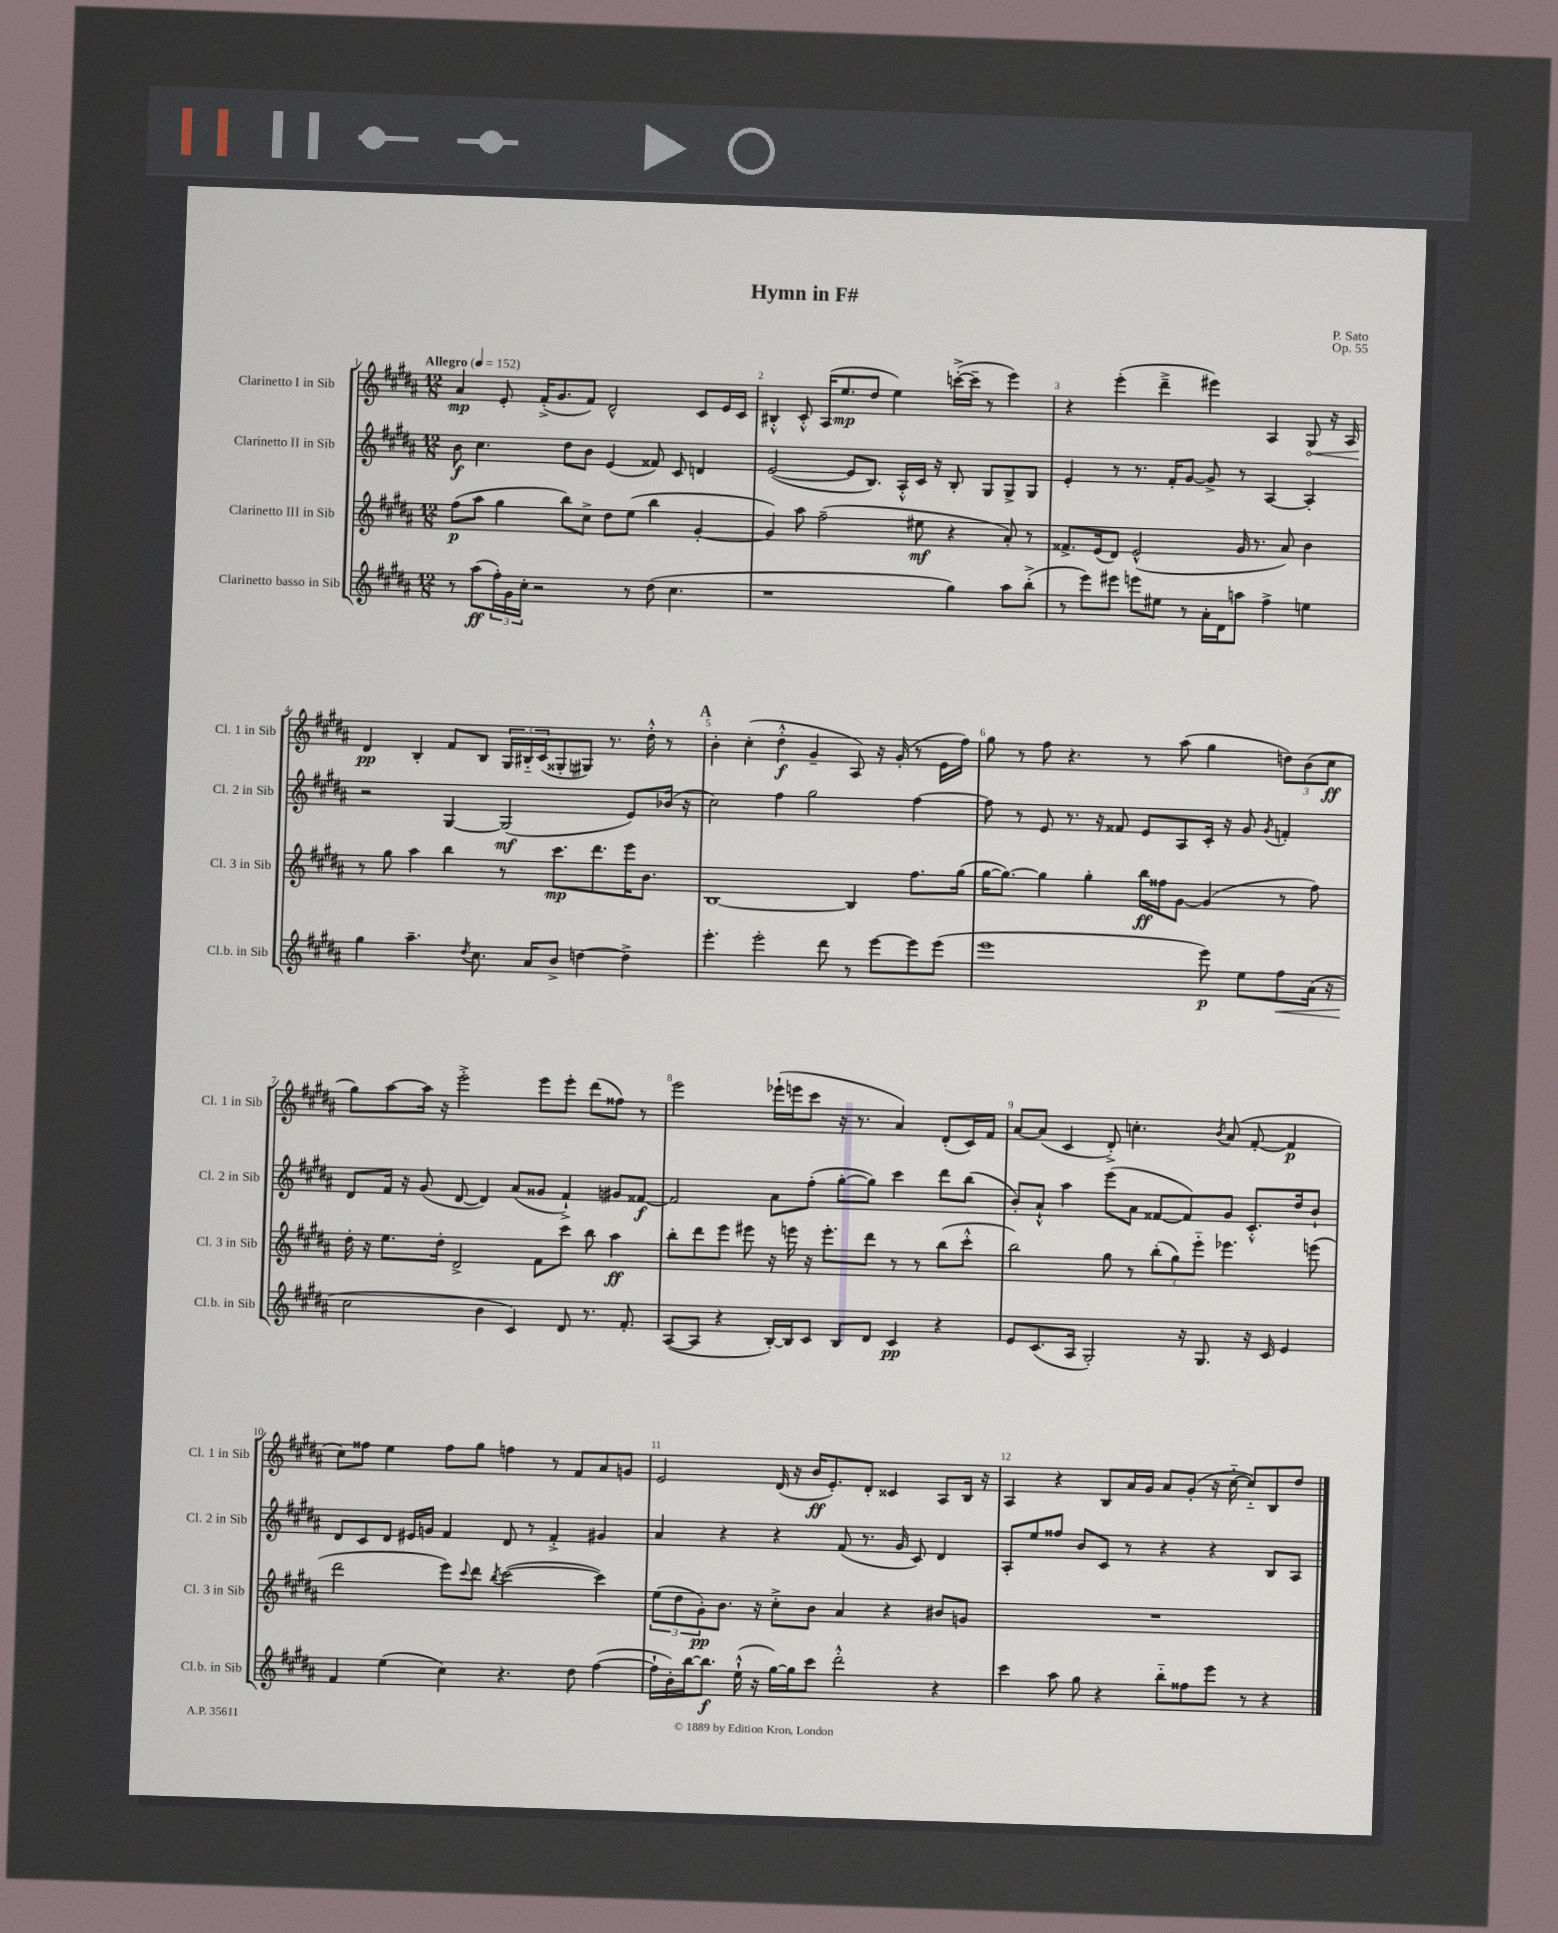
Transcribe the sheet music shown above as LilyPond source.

\header { title = "Hymn in F#" composer = "P. Sato" opus = "Op. 55" }
<<
\new StaffGroup <<
\new Staff = "s0" \with { instrumentName = "Clarinetto I in Sib" shortInstrumentName = "Cl. 1 in Sib" } {
    \clef treble \key b \major \numericTimeSignature \time 12/8 \tempo "Allegro" 4 = 152
    ais'4\mp e'8-. fis'16-.->( gis'8. fis'8) dis'2-^ cis'8 e'16 cis'16 |
    bis4-.-^ cis'8-.-^ ais16( e''8.\mp dis''8 e''4) c'''16~-.->( c'''16-- r8 e'''4) |
    r4 e'''4-.( dis'''4---> eis'''4) ais4 \once \override Hairpin.circled-tip = ##t gis8\< r16 ais16 |
    dis'4\pp\! b4-. fis'8 b8 \tuplet 3/2 { gis16 bis16-_ cis'16( } gisis8-. gis8) r8. dis''16-.-^ r8 |
    \mark \markup { \bold "A" } b'4-. cis''4-.( dis''4-.-^\f gis'4-- ais8) r16 gis'16-.( r8 e'16 fis''16) |
    gis''8 r8 fis''8 r4. r8 ais''8( gis''4 \tuplet 3/2 { d''8) b'8( cis''8\ff } |
    gis''8) ais''8~ ais''16 r16 e'''2-.-> e'''8 e'''8-. dis'''8( fisis''8) r8 |
    e'''2 ees'''16-!( e'''16 cis'''8 r16 r8. ais'4) dis'8-.( cis'16) fis'16 |
    ais'8~ ais'8( cis'4 dis'8-.->) c''4.-. \acciaccatura { b'8 } ais'8( fis'8~-. fis'4\p |
    cis''8) fisis''8 e''4 fisis''8 gis''8 f''4 r8 fis'8 ais'8 g'8 |
    e'2 dis'16( r16 b'16\ff e'8.-.) dis'8-. cisis'4 ais8 b16 r16 |
    ais4 r4 b8 ais'16 gis'16 ais'8 gis'8-.( r16 cis''16~-_ cis''8-_) b8 dis''8 \bar "|." |
}
\new Staff = "s1" \with { instrumentName = "Clarinetto II in Sib" shortInstrumentName = "Cl. 2 in Sib" } {
    \clef treble \key b \major \numericTimeSignature \time 12/8
    b'8\f cis''4. dis''8 b'8 e'4( fisis'8) cis'8 d'4 |
    e'2~( e'8 b8.) ais16-.-^ cis'16 r16 b8-. gis8 gis8-> gis8 |
    e'4-. r8 r8. fis'16-. gis'8~ gis'8-> r8 ais4~ ais4-. |
    r2 gis4~ gis2\mf( e'8) bes'16( r16 |
    \mark \markup { \bold "A" } cis''2) fis''4 gis''2 fis''4~ |
    fis''8 r8 e'8 r8. r16 fisis'8 e'8 ais8 cis'16-. r16 gis'8 \acciaccatura { gis'8 } f'4-. |
    dis'8 fis'16 r16 gis'8( dis'8~ dis'4) ais'8( gisis'8 fis'4-!->) gis'8 fisis'8~\f |
    fisis'2 ais'8 fis''8-.( gis''8~-. gis''8) cis'''4 dis'''8 b''8( |
    b'8-.) ais'8-!-^ ais''4 e'''8( ais'8 fisis'8~ fisis'8) gis'8 cis'8.-.-^ dis''16 b'8-! |
    dis'8 cis'8 dis'8 eis'16 g'16 fis'4 dis'8 r8 fis'4-.-> gis'4 |
    ais'4 r4 r4 fis'8( r8. gis'16 cis'8) dis'4 |
    ais8-. e''8 fisis''8 b'8 cis'8 r8 r4 r4 b8 ais8 \bar "|." |
}
\new Staff = "s2" \with { instrumentName = "Clarinetto III in Sib" shortInstrumentName = "Cl. 3 in Sib" } {
    \clef treble \key b \major \numericTimeSignature \time 12/8
    fis''8\p( ais''8 gis''4 b''8) cis''8-> dis''8 e''8( b''4 gis'4~-. |
    gis'4) ais''8 fis''2--( eis''8\mf r4 ais'8-.) r8 |
    fisis'8.-> e'16( dis'8) e'2-^( gis'16 r8. ais'8) b'4 |
    r8 gis''8 ais''4 b''4 r8 cis'''8.\mp dis'''8. e'''16 b'8. |
    \mark \markup { \bold "A" } b1~ b4 fis''8. gis''16( |
    gis''16~ gis''8.~) gis''4 gis''4-. b''16\ff fisis''16 gis'8~ gis'4( r8 fisis''8) |
    dis''16-. r16 e''8. dis''16-. dis'2-> fis'8 cis'''8 b''8 ais''4\ff |
    b''8-. dis'''8 e'''8 eis'''8 r16 e'''16 r16 e'''8.-. dis'''8 r8 r8 b''8( cis'''8-.-^ |
    b''2) gis''8 r8 \tuplet 3/2 { b''8-.( gis''8) e'''8-_ } ees'''4. e'''8( |
    dis'''2 e'''8) \appoggiatura { cis'''8 } dis'''8 \acciaccatura { b''8 } cis'''2~( cis'''4) |
    \tuplet 3/2 { e''8( dis''8 gis'8-.\pp) } b'8. r16 cis''8-.-> b'8 ais'4 r4 bis'8 g'8 |
    R1. \bar "|." |
}
\new Staff = "s3" \with { instrumentName = "Clarinetto basso in Sib" shortInstrumentName = "Cl.b. in Sib" } {
    \clef treble \key b \major \numericTimeSignature \time 12/8
    r8 ais''8\ff( \tuplet 3/2 { fis''16-.) gis'16 cis''16-. } r2 r8 dis''8( cis''4. |
    r1 gis''4) ais''8 b''8-.->( |
    r8 e'''8) eis'''8 e'''8 eis''8 r8 ais'16-. dis'16 a''8 fis''4-> e''4 |
    gis''4 ais''4.-- \acciaccatura { dis''8 } cis''8. ais'16 b'8-> d''4~ d''4-> |
    \mark \markup { \bold "A" } e'''4.-. e'''2-. dis'''8 r8 e'''8~ e'''8 e'''8( |
    e'''1 e'''8\p) e''8 fis''8\< ais'16( r16 |
    cis''2\! b'4 cis'4) dis'8 r8. fis'8.-. |
    ais8~( ais8 r4 b16~-.) b16 cis'8 b8 dis'8 cis'4\pp r4 |
    e'8 cis'8.( ais16 gis2-.) r16 gis8. r16 cis'16 e'4 |
    fis'4 e''4( cis''4) r4. dis''8 fis''4~( |
    fis''16-! b'16-.) b''16~ b''8.\f e''16-!-^( r16 gis''16~) gis''16 cis'''8 dis'''2-.-^ r4 |
    cis'''4 ais''8 gis''8 r4 b''8-_ fisis''8 e'''8 r8 r4 \bar "|." |
}
>>
>>
\layout { \context { \Score \override BarNumber.break-visibility = ##(#f #t #t) barNumberVisibility = #all-bar-numbers-visible } }
